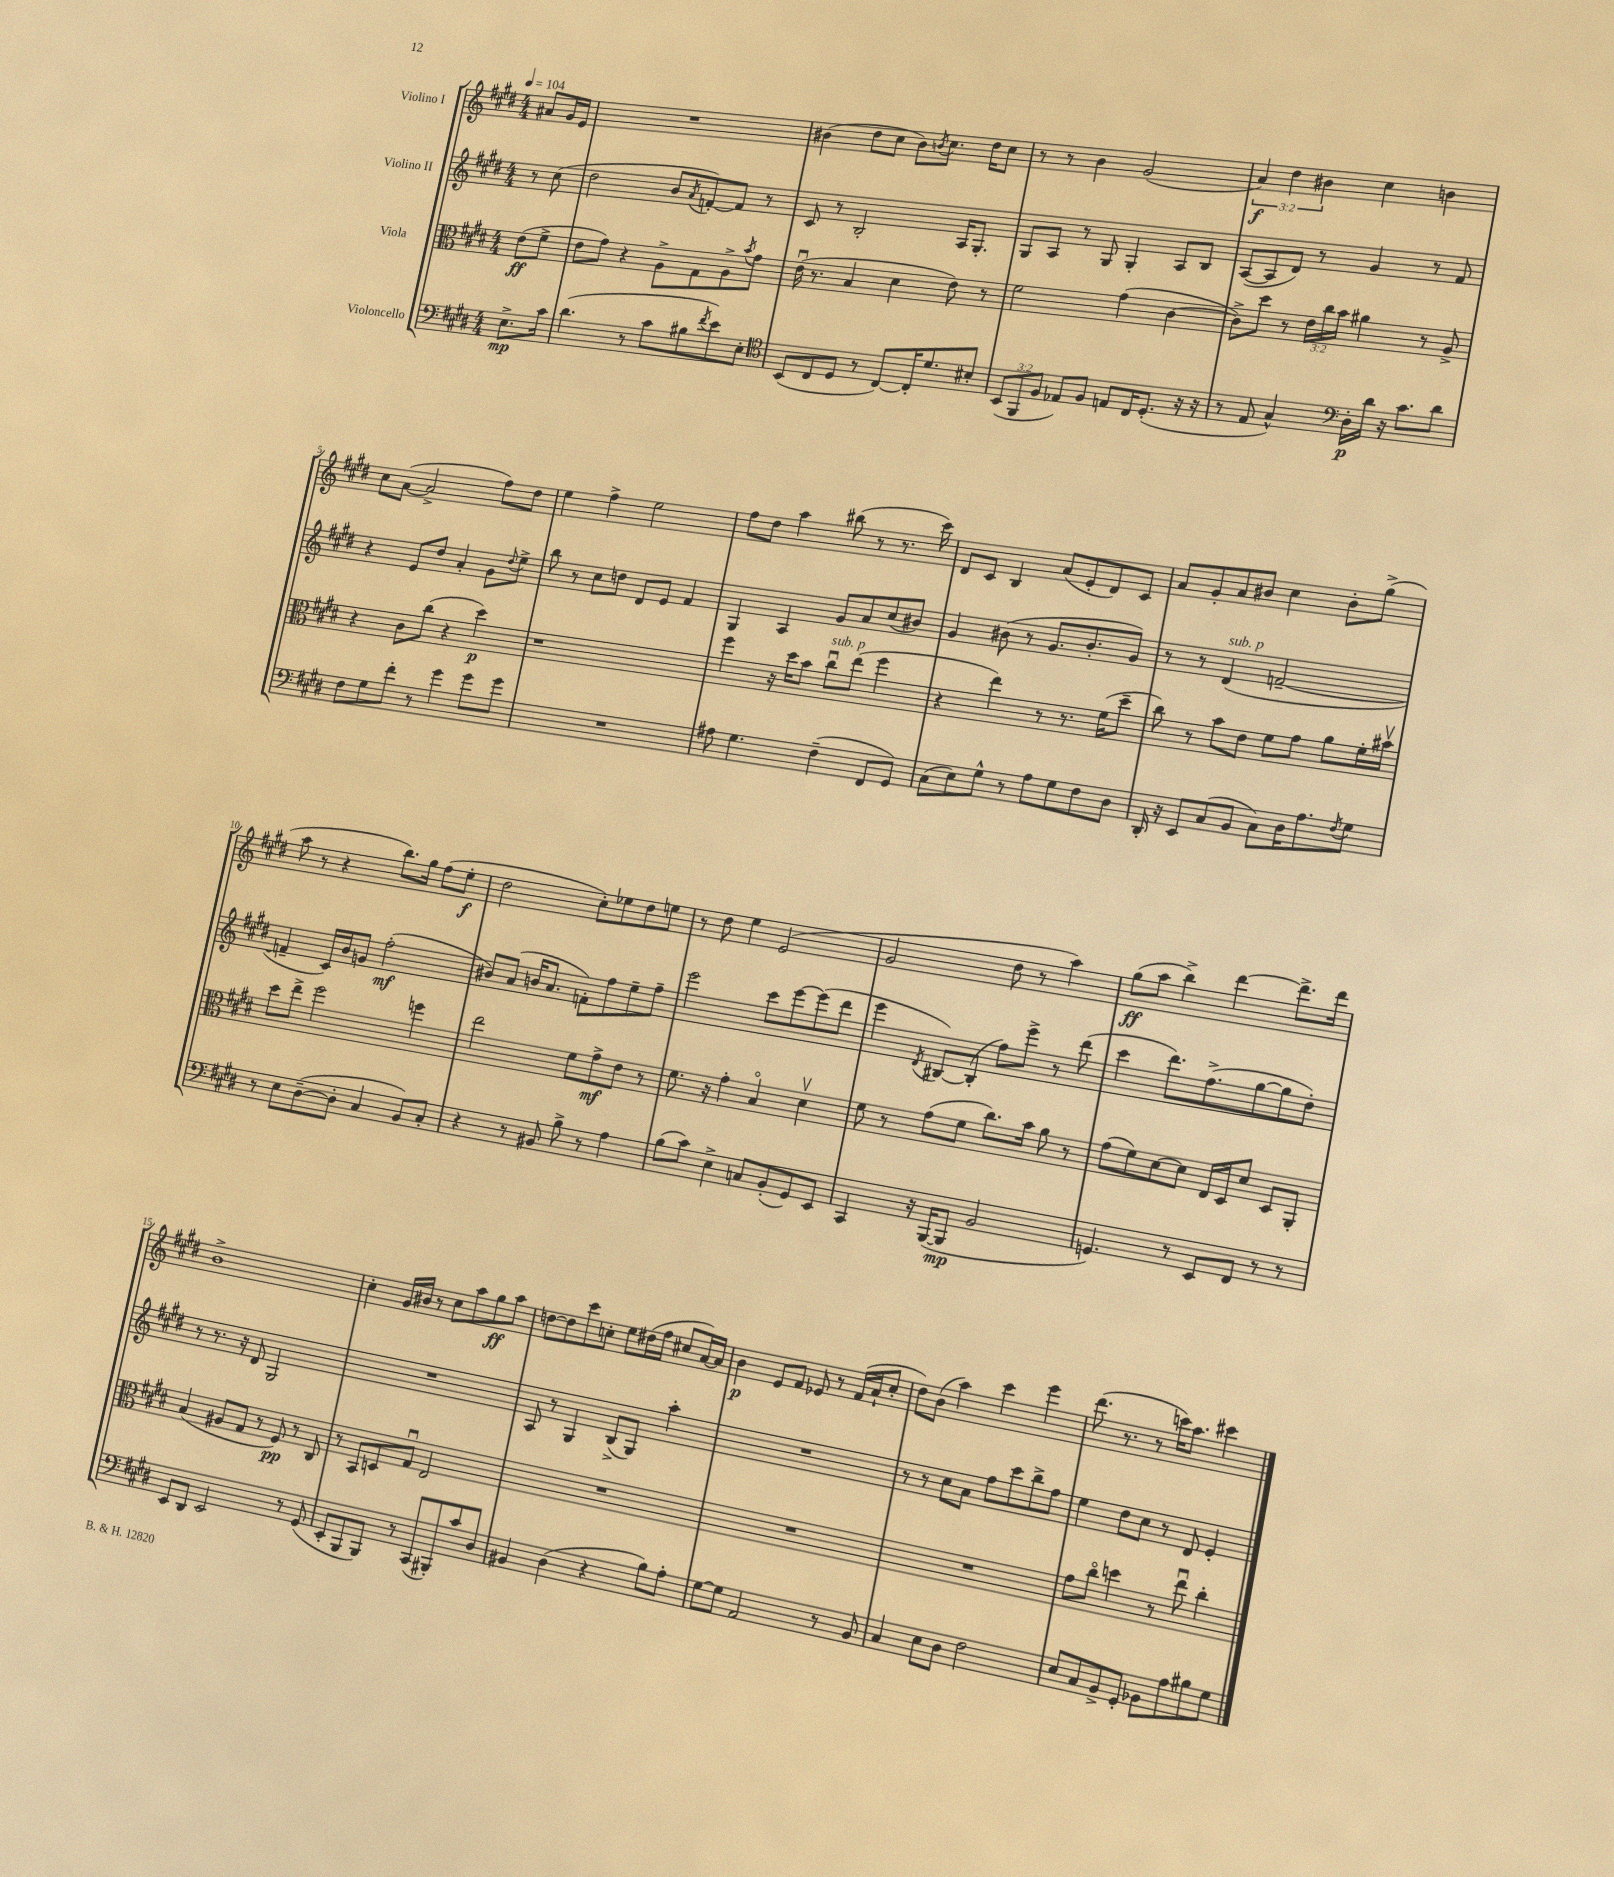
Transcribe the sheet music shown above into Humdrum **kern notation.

**kern	**dynam	**kern	**dynam	**kern	**dynam	**kern	**dynam
*part4	*part4	*part3	*part3	*part2	*part2	*part1	*part1
*staff4	*staff4	*staff3	*staff3	*staff2	*staff2	*staff1	*staff1
*I"Violoncello	*	*I"Viola	*	*I"Violino II	*	*I"Violino I	*
*clefF4	*	*clefC3	*	*clefG2	*	*clefG2	*
*k[f#c#g#d#]	*	*k[f#c#g#d#]	*	*k[f#c#g#d#]	*	*k[f#c#g#d#]	*
*M4/4	*	*M4/4	*	*M4/4	*	*M4/4	*
*MM104	*	*MM104	*	*MM104	*	*MM104	*
=	=	=	=	=	=	=	=
8.E^\L	mp	(8e\L	ff	8r	.	8a#X/L	.
.	.	8f#^\J	.	(8cc#\	.	16g#/L	.
16c#\Jk	.	.	.	.	.	16e/JJ	.
=1	=1	=1	=1	=1	=1	=1	=1
(4.d#\	.	8e\L	.	2dd#\	.	1r	.
.	.	8g#\J)	.	.	.	.	.
.	.	4r	.	.	.	.	.
8r	.	.	.	.	.	.	.
8c#\L	.	8A^\L	.	8b/L	.	.	.
.	.	.	.	8qa/	.	.	.
8B#X\	.	8G#\	.	[8fn'/)	.	.	.
8qf#/	.	.	.	.	.	.	.
8e\)	.	8A^\	.	8f/J]	.	.	.
.	.	8qb/	.	.	.	.	.
8E'\J	.	8g#\J	.	8r	.	.	.
=2	=2	=2	=2	=2	=2	=2	=2
*clefC4	*	*	*	*	*	*	*
(8BB/L	.	(16eu\	.	8c#/	.	(4b#X\	.
.	.	8.r	.	.	.	.	.
8C#/	.	.	.	8r	.	.	.
8D#/J	.	4B/	.	2B'/	.	8dd#\L	.
8r	.	.	.	.	.	8cc#\J	.
[8C#/L)	.	4d#\	.	.	.	8b#\L)	.
.	.	.	.	.	.	8qbn/	.
16C#'/K]	.	.	.	.	.	8.cc#\J	.
8.d#/	.	.	.	.	.	.	.
.	.	8e\)	.	16A/KL	.	.	.
.	.	.	.	8.G#'/J	.	16dd#\KL	.
8B#X'/J	.	8r	.	.	.	8cc#\J	.
=3	=3	=3	=3	=3	=3	=3	=3
(12BB/L	.	2f#\	.	8G#/L	.	8r	.
12FF#/	.	.	.	.	.	.	.
.	.	.	.	8A/J	.	8r	.
12F#/J	.	.	.	.	.	.	.
8E-X/L)	.	.	.	8r	.	4b\	.
8F#/J	.	.	.	8G#/	.	.	.
8En/L	.	(4g#\	.	4G#'/	.	(2g#/	.
16C#/K	.	.	.	.	.	.	.
(8.D#'/J	.	.	.	.	.	.	.
.	.	[4c#\	.	8A/L	.	.	.
16r	.	.	.	8B/J	.	.	.
16r	.	.	.	.	.	.	.
=4	=4	=4	=4	=4	=4	=4	=4
8r	.	8c#^\L])	.	([8A/L	.	6a/)	f
8E/	.	8dd#\J	.	8A/]	.	.	.
.	.	.	.	.	.	6dd#\	.
4G#^^/)	.	8r	.	8d#/J)	.	.	.
.	.	.	.	.	.	6b#X\	.
.	.	24e\LL	.	8r	.	.	.
.	.	24cc#\	.	.	.	.	.
.	.	24b\JJ	.	.	.	.	.
*clefF4	*	*	*	*	*	*	*
16D#'\LL	p	4a#X\	.	4g#/	.	4cc#\	.
16d#\JJ	.	.	.	.	.	.	.
16r	.	.	.	.	.	.	.
8.c#\L	.	.	.	.	.	.	.
.	.	8r	.	8r	.	4bn\	.
8d#\J	.	8A^/	.	8f#/	.	.	.
!!LO:LB:g=z
=5	=5	=5	=5	=5	=5	=5	=5
8F#\L	.	4r	.	4r	.	8cc#\L	.
8G#\	.	.	.	.	.	([8a\J	.
8f#'\J	.	8c#\L	.	8e/L	.	2a^/]	.
8r	.	(8cc#\J	.	8dd#/J	.	.	.
4g#\	.	4r	.	4a'/	.	.	.
8g#\L	.	4dd#\)	p	8g#\L	.	8ff#\L)	.
.	.	.	.	8qqdd#/	.	.	.
8g#\J	.	.	.	8ee^\J	.	8dd#\J	.
=6	=6	=6	=6	=6	=6	=6	=6
1r	.	1r	.	8bb\	.	4ee\	.
.	.	.	.	8r	.	.	.
.	.	.	.	8cc#\L	.	4ff#^\	.
.	.	.	.	8ddn\J	.	.	.
.	.	.	.	8d#/L	.	2ee\	.
.	.	.	.	8e/J	.	.	.
.	.	.	.	4f#/	.	.	.
=7	=7	=7	=7	=7	=7	=7	=7
8A#X\	.	4ff#\	.	4G#/	.	8ff#\L	.
4.G#\	.	.	.	.	.	8dd#\J	.
.	.	16r	.	4A/	.	4aa\	.
.	.	16dd#\KL	.	.	.	.	.
.	.	8b\J	.	.	.	.	.
!	!	!LO:TX:a:i:t=sub. p	!	!	!	!	!
(4F#~\	.	8cc#u\L	.	8g#/L	.	(8bb#X\	.
.	.	(8ee\J	.	8a/	.	8r	.
8FF#/L	.	4ff#\	.	(8cc#/	.	8.r	.
8GG#/J)	.	.	.	8b#X/J)	.	.	.
.	.	.	.	.	.	16ccc#\)	.
=8	=8	=8	=8	=8	=8	=8	=8
(8C#\L	.	4r	.	4g#/	.	8d#/L	.
8E\)	.	.	.	.	.	8c#/J	.
8G#^^\J	.	4ee\)	.	(8b#X\	.	4B/	.
8r	.	.	.	8r	.	.	.
8A\L	.	8r	.	8.g#/L	.	(8a/L	.
8G#\	.	8.r	.	.	.	8e'/	.
.	.	.	.	8.b#'/	.	.	.
8F#\	.	.	.	.	.	8d#/)	.
.	.	(16f#\KL	.	.	.	.	.
8D#\J	.	8dd#~\J	.	8g#/J)	.	8c#/J	.
=9	=9	=9	=9	=9	=9	=9	=9
16DD#'/	.	8cc#\)	.	8r	.	8a/L	.
16r	.	.	.	.	.	.	.
8EE/L	.	8r	.	8r	.	8g#'/	.
!	!	!	!	!LO:TX:a:i:t=sub. p	!	!	!
(8C#/	.	8b\L	.	(4d#/	.	8a/	.
8BB/J	.	8e\J	.	.	.	8b#X/J	.
8C#\L)	.	8f#\L	.	[2fn~/	.	4cc#\	.
16D#\K	.	8g#\J	.	.	.	.	.
8.A\	.	.	.	.	.	.	.
.	.	8a\L	.	.	.	8b#'\L	.
8qF#/	.	.	.	.	.	.	.
8G#\J	.	16f#'\L	.	.	.	(8gg#^\J	.
.	.	16b#Xv\JJ	.	.	.	.	.
!!LO:LB:g=z
=10	=10	=10	=10	=10	=10	=10	=10
8r	.	8dd#\L	.	4fn~/]	.	8aa\	.
8E\L	.	8ee^\J	.	.	.	8r	.
([8D#~\	.	2ff#\	.	16c#/LL)	.	4r	.
.	.	.	.	16b/J	.	.	.
8D#'\J]	.	.	.	8gn/J	.	.	.
4C#/	.	.	.	(2ff#'\	mf	8.bb\L)	.
.	.	.	.	.	.	16gg#\Jk	.
8BB/L)	.	4ffn\	.	.	.	(8ff#\L	.
8C#'/J	.	.	.	.	.	8ee'\J	f
=11	=11	=11	=11	=11	=11	=11	=11
4r	.	2ee\	.	8b#X/L)	.	2dd#\	.
.	.	.	.	(8a/J	.	.	.
8r	.	.	.	16bn/KL	.	.	.
.	.	.	.	8.a/J	.	.	.
8BB#X/	.	.	.	.	.	.	.
8B^\	.	8f#\L	.	8fn'\L)	.	8cc#'\L)	.
8r	.	8g#^\	mf	8ff#\	.	8ee-X\	.
4A\	.	8e\J	.	8ee~\	.	8dd#\	.
.	.	8r	.	8ff#~\J	.	8een\J	.
=12	=12	=12	=12	=12	=12	=12	=12
(8B\L	.	8.f#\	.	2eee\	.	8r	.
8c#\J)	.	.	.	.	.	8dd#\	.
.	.	16r	.	.	.	.	.
4E^\	.	4g#'\	.	.	.	4ee\	.
8Cn/L	.	4B/	.	8ccc#\L	.	(2e/	.
(8BB'/	.	.	.	[8eee\	.	.	.
8GG#/)	.	4d#v\	.	(8eee\]	.	.	.
8EE/J	.	.	.	8ddd#\J	.	.	.
=13	=13	=13	=13	=13	=13	=13	=13
4CC#/	.	8f#\	.	4eee\	.	2g#/	.
.	.	8r	.	.	.	.	.
.	.	.	.	8qd#/	.	.	.
16r	.	(8g#\L	.	[8B#X/L)	.	.	.
([16BBB/KL	.	.	.	.	.	.	.
8BBB/J]	mp	8f#\J	.	(8B#'/J]	.	.	.
2BB/	.	8.cc#\L)	.	8ff#\L)	.	8dd#\	.
.	.	.	.	8eee^\J	.	8r	.
.	.	16b\Jk	.	.	.	.	.
.	.	8a\	.	8r	.	4aa\)	.
.	.	8r	.	(8ddd#\	.	.	.
=14	=14	=14	=14	=14	=14	=14	=14
4.GGn/)	.	(8g#\L	.	4ccc#\	.	(8gg#\L	ff
.	.	8f#\)	.	.	.	8aa\J	.
.	.	[8d#\	.	8.ddd#\L)	.	4bb^\)	.
8r	.	8d#\J]	.	.	.	.	.
.	.	.	.	(8.ff#^\	.	.	.
8EE/L	.	16E/LL	.	.	.	[4ddd#\	.
.	.	16D#/J	.	.	.	.	.
8FF#/J	.	8d#/J	.	[8gg#\	.	.	.
8r	.	8D#/L	.	8gg#\]	.	8.ddd#^\L]	.
8r	.	8AA'/J	.	8dd#'\J)	.	.	.
.	.	.	.	.	.	16ddd#\Jk	.
!!LO:LB:g=z
=15	=15	=15	=15	=15	=15	=15	=15
8EE/L	.	(4B/	.	8r	.	1b^	.
8DD#/J	.	.	.	8.r	.	.	.
2EE/	.	8A#X/L	.	.	.	.	.
.	.	.	.	16r	.	.	.
.	.	8G#/J	.	8d#/	.	.	.
.	.	8r	.	2G#/	.	.	.
.	.	8F#/)	pp	.	.	.	.
8r	.	8r	.	.	.	.	.
(8GG#/	.	8C#/	.	.	.	.	.
=16	=16	=16	=16	=16	=16	=16	=16
8EE'/L	.	8r	.	1r	.	4cc#'\	.
8BBB/	.	8BB/L	.	.	.	.	.
8BBB/J)	.	8Dn/	.	.	.	16g#/LL	.
.	.	.	.	.	.	16b#X/JJ	.
8r	.	8G#u/J	.	.	.	8r	.
(8CC#/L	.	2E/	.	.	.	8cc#\L	.
8BBB#X'/)	.	.	.	.	.	8aa\	.
8c#/	.	.	.	.	.	8gg#\	ff
8D#/J	.	.	.	.	.	8aa\J	.
=17	=17	=17	=17	=17	=17	=17	=17
4BB#X/	.	1r	.	8A/	.	[8ddn\L	.
.	.	.	.	8r	.	8dd\]	.
(4D#\	.	.	.	4G#/	.	8ccc#\	.
.	.	.	.	.	.	8ccn'\J	.
4r	.	.	.	(8B^/L	.	8ee\L	.
.	.	.	.	8G#/J)	.	(16dd#X\L	.
.	.	.	.	.	.	16ff#\JJ	.
8B\L)	.	.	.	4aa'\	.	8cc#X/L	.
8A'\J	.	.	.	.	.	[16a/L)	.
.	.	.	.	.	.	16a/JJ]	.
=18	=18	=18	=18	=18	=18	=18	=18
[8G#\L	.	1r	.	1r	.	4b\	p
8G#\J]	.	.	.	.	.	.	.
2AA/	.	.	.	.	.	8e/L	.
.	.	.	.	.	.	8f#/J	.
.	.	.	.	.	.	8e-X/	.
.	.	.	.	.	.	8r	.
8r	.	.	.	.	.	(16f#/LL	.
.	.	.	.	.	.	16a`/J	.
8BB/	.	.	.	.	.	8cc#'/J	.
=19	=19	=19	=19	=19	=19	=19	=19
4C#/	.	1r	.	8r	.	8dd#\L)	.
.	.	.	.	8r	.	(8b\J	.
8E\L	.	.	.	8cc#\L	.	4aa\)	.
8D#\J	.	.	.	8a\J	.	.	.
2F#\	.	.	.	8ff#\L	.	4ccc#\	.
.	.	.	.	8ccc#\	.	.	.
.	.	.	.	8bb^\	.	4eee\	.
.	.	.	.	8ff#\J	.	.	.
=20	=20	=20	=20	=20	=20	=20	=20
8E/L	.	8g#\L	.	4ee\	.	(8.ddd#\	.
8C#/	.	8cc#\J	.	.	.	.	.
.	.	.	.	.	.	8.r	.
8BB^/	.	4ddn\	.	8dd#\L	.	.	.
8GG#'/J	.	.	.	8cc#\J	.	8r	.
8BB-X\L	.	8r	.	8r	.	16cccn\KL)	.
.	.	.	.	.	.	8.aa\J	.
8A\	.	8eeu\	.	8d#/	.	.	.
8B#X\	.	4cc#'\	.	4e'/	.	4ccc#X\	.
8G#\J	.	.	.	.	.	.	.
==	==	==	==	==	==	==	==
*-	*-	*-	*-	*-	*-	*-	*-
